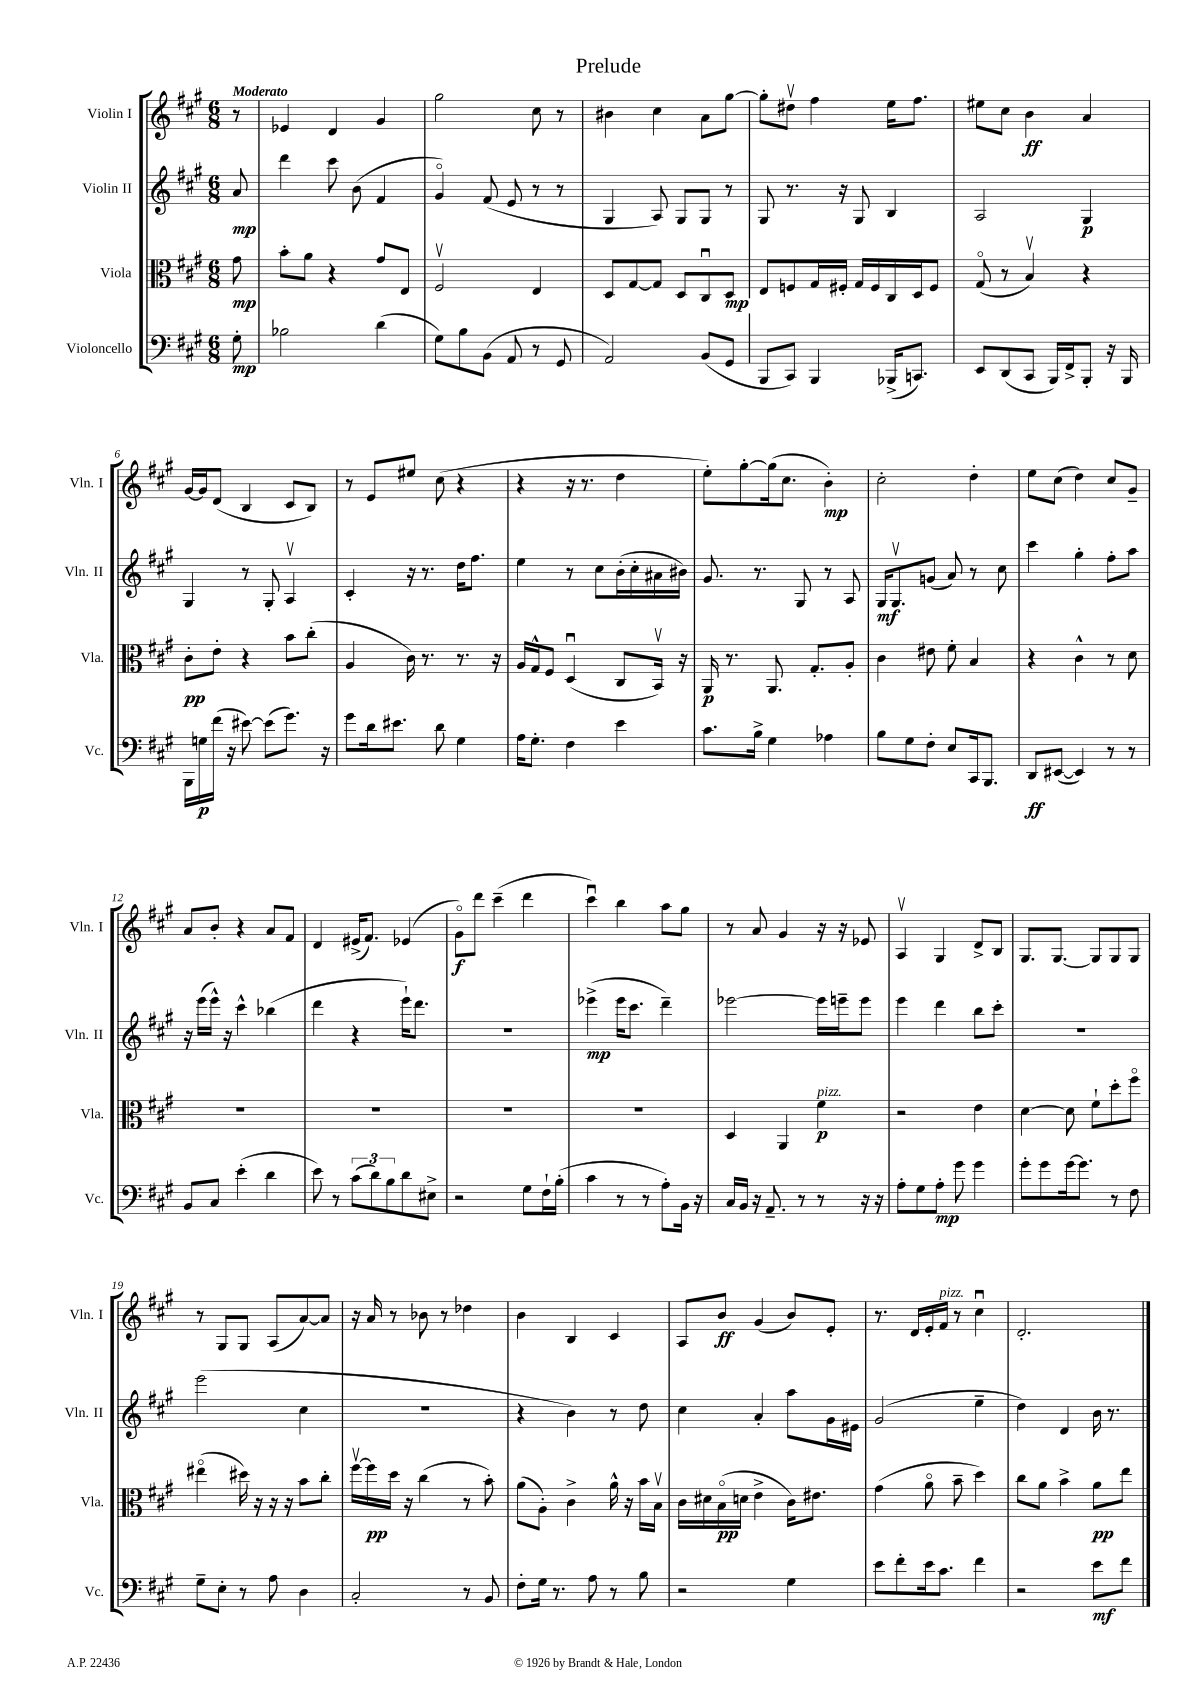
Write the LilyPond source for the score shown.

\header { title = "Prelude" }
<<
\new StaffGroup <<
\new Staff = "s0" \with { instrumentName = "Violin I" shortInstrumentName = "Vln. I" } {
    \clef treble \key a \major \numericTimeSignature \time 6/8 \partial 8 \tempo "Moderato"
    r8 |
    ees'4 d'4 gis'4 |
    gis''2 cis''8 r8 |
    bis'4 cis''4 a'8 gis''8~ |
    gis''8-. dis''8\upbow fis''4 e''16 fis''8. |
    eis''8 cis''8 b'4\ff a'4 |
    gis'16~ gis'16 d'8( b4 cis'8 b8) |
    r8 e'8 eis''8 cis''8( r4 |
    r4 r16 r8. d''4 |
    e''8-.) gis''8~-. gis''16( cis''8. b'4-.\mp) |
    cis''2-. d''4-. |
    e''8 cis''8( d''4) cis''8 gis'8-- |
    a'8 b'8-. r4 a'8 fis'8 |
    d'4 eis'16->( fis'8.) ees'4( |
    gis'8\flageolet\f) d'''8 cis'''4--( d'''4 |
    cis'''4\downbow) b''4 a''8 gis''8 |
    r8 a'8 gis'4 r16 r16 ees'8 |
    a4\upbow gis4 d'8-> b8 |
    gis8. gis8.~ gis8 gis8 gis8 |
    r8 gis8 gis8 a8( a'8~) a'8 |
    r16 a'16 r8 bes'8 r8 des''4 |
    b'4 b4 cis'4 |
    a8 b'8\ff gis'4( b'8) e'8-. |
    r8. d'16 e'16-. fis'16^\markup { \italic "pizz." } r8 cis''4\downbow |
    d'2.-. \bar "|." |
}
\new Staff = "s1" \with { instrumentName = "Violin II" shortInstrumentName = "Vln. II" } {
    \clef treble \key a \major \numericTimeSignature \time 6/8 \partial 8
    a'8\mp |
    d'''4 cis'''8 b'8( fis'4 |
    gis'4\flageolet) fis'8( e'8 r8 r8 |
    gis4 a8) gis8 gis8 r8 |
    gis8 r8. r16 gis8 b4 |
    a2 gis4\p |
    gis4 r8 gis8-. a4\upbow |
    cis'4-. r16 r8. d''16 fis''8. |
    e''4 r8 cis''8 b'16-.( cis''16-. ais'16 bis'16) |
    gis'8. r8. gis8 r8 a8 |
    gis16\mf gis8.\upbow g'8( a'8) r8 cis''8 |
    cis'''4 gis''4-. fis''8-. a''8 |
    r16 e'''16( e'''16-^) r16 cis'''4-^ bes''4( |
    d'''4 r4 e'''16-!) d'''8. |
    R2. |
    ees'''4->\mp( ees'''16 cis'''8. d'''4--) |
    ees'''2~ ees'''16 e'''16-- e'''8 |
    e'''4 d'''4 b''8 cis'''8-. |
    R2. |
    e'''2( cis''4 |
    R2. |
    r4 b'4) r8 d''8 |
    cis''4 a'4-. a''8 gis'16 eis'16 |
    gis'2( e''4-- |
    d''4) d'4 b'16 r8. \bar "|." |
}
\new Staff = "s2" \with { instrumentName = "Viola" shortInstrumentName = "Vla." } {
    \clef alto \key a \major \numericTimeSignature \time 6/8 \partial 8
    gis'8\mp |
    b'8-. a'8 r4 gis'8 e8 |
    fis2\upbow e4 |
    d8 gis8~ gis8 d8 cis8\downbow d8\mp |
    e8 f8 gis16 fis16-. gis16 fis16 cis16 d16 fis8 |
    gis8\flageolet( r8 b4\upbow) r4 |
    cis'8-.\pp e'8-. r4 b'8 cis''8-.( |
    a4 cis'16) r8. r8. r16 |
    a16 gis16-^ fis8 d4\downbow( cis8 b,16\upbow) r16 |
    a,16\p r8. a,8. gis8.-. a8-. |
    cis'4 eis'8 fis'8-. b4 |
    r4 cis'4-^ r8 d'8 |
    R2. |
    R2. |
    R2. |
    R2. |
    d4 a,4 fis'4\p^\markup { \italic "pizz." } |
    r2 e'4 |
    d'4~ d'8 fis'8-! d''8-. fis''8\flageolet |
    eis''4\flageolet( dis''16) r16 r16 r16 b'8 cis''8-. |
    fis''16~\upbow fis''16\pp d''16 r16 cis''4( r8 b'8-.) |
    a'8( a8-.) cis'4-> a'16-^ r16 b'16 b16\upbow |
    cis'16 dis'16 b16\flageolet\pp( d'16 e'4-> cis'16) eis'8. |
    gis'4( a'8\flageolet b'8-- d''4) |
    cis''8 a'8 b'4-> a'8\pp e''8 \bar "|." |
}
\new Staff = "s3" \with { instrumentName = "Violoncello" shortInstrumentName = "Vc." } {
    \clef bass \key a \major \numericTimeSignature \time 6/8 \partial 8
    gis8-.\mp |
    bes2 d'4( |
    gis8) b8 b,8( a,8 r8 gis,8 |
    a,2) b,8( gis,8 |
    b,,8 cis,8) b,,4 bes,,16->( c,8.) |
    e,8 d,8( cis,8 b,,16) fis,16-> b,,8-. r16 b,,16 |
    b,,16 g16\p fis'16( r16 eis'8~) eis'8( gis'8.) r16 |
    gis'8 d'16 eis'8. d'8 gis4 |
    a16 gis8.-. fis4 e'4 |
    cis'8. b16-> gis4 aes4 |
    b8 gis8 fis8-. e8 cis,16 b,,8. |
    d,8\ff eis,8~( eis,4) r8 r8 |
    b,8 cis8 e'4-.( d'4 |
    e'8) r8 \tuplet 3/2 { cis'8( d'8) b8 } d'8 eis8-> |
    r2 gis8 fis16-! b16-.( |
    cis'4 r8 r8 a8-.) b,16 r16 |
    cis16 b,16 r16 a,8.-- r8 r8 r16 r16 |
    a8-. gis8 a8-.\mp gis'8 gis'4 |
    gis'8-. gis'8 gis'16~ gis'8. r8 fis8 |
    gis8-- e8-. r8 a8 d4 |
    cis2-. r8 b,8 |
    fis8-. gis16 r8. a8 r8 b8 |
    r2 gis4 |
    e'8 fis'8-. e'16 cis'8. fis'4 |
    r2 e'8\mf fis'8 \bar "|." |
}
>>
>>
